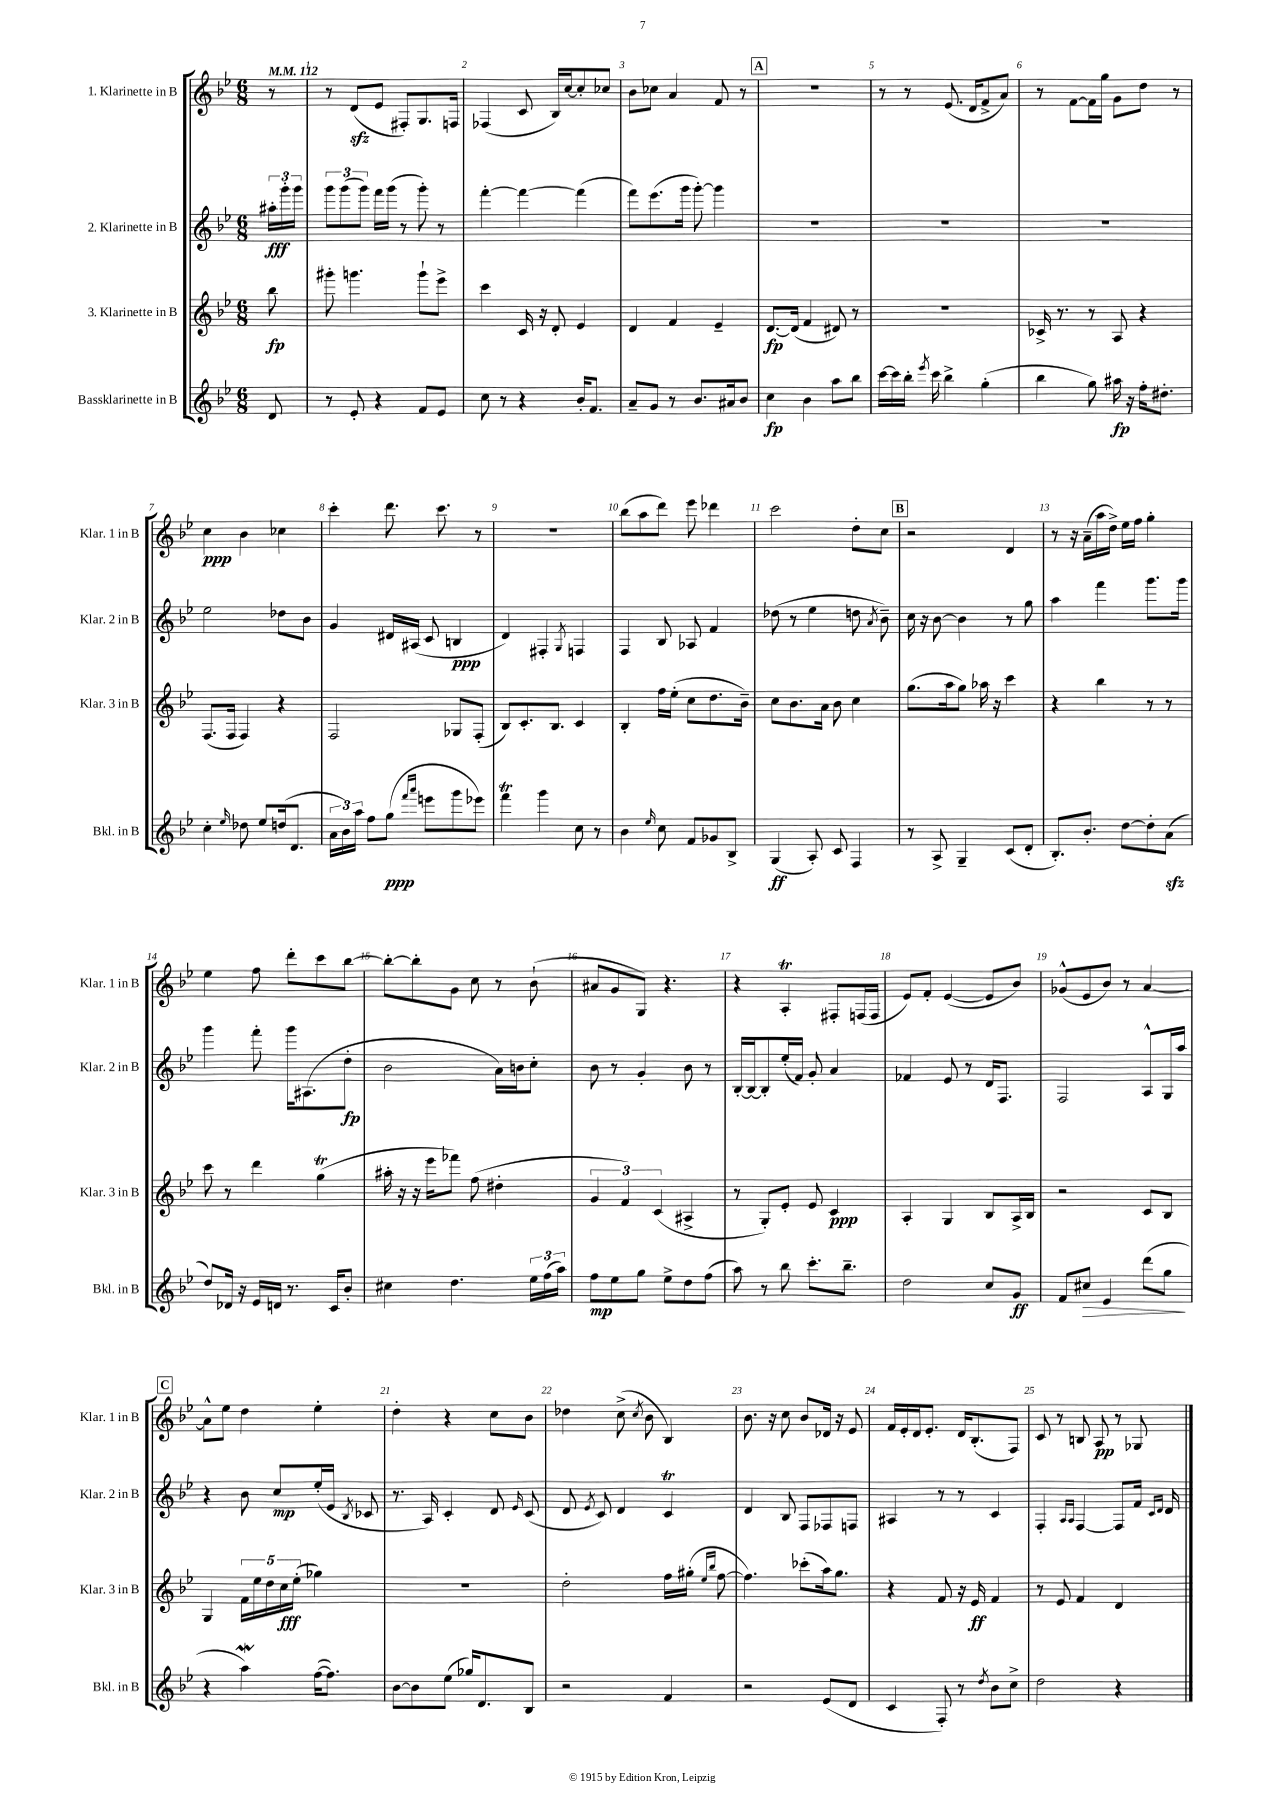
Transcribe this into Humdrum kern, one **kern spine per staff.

**kern	**dynam	**kern	**dynam	**kern	**dynam	**kern	**dynam
*part4	*part4	*part3	*part3	*part2	*part2	*part1	*part1
*staff4	*staff4	*staff3	*staff3	*staff2	*staff2	*staff1	*staff1
*I"Bassklarinette in B	*	*I"3. Klarinette in B	*	*I"2. Klarinette in B	*	*I"1. Klarinette in B	*
*I'Bkl. in B	*	*I'Klar. 3 in B	*	*I'Klar. 2 in B	*	*I'Klar. 1 in B	*
*clefG2	*	*clefG2	*	*clefG2	*	*clefG2	*
*k[b-e-]	*	*k[b-e-]	*	*k[b-e-]	*	*k[b-e-]	*
*M6/8	*	*M6/8	*	*M6/8	*	*M6/8	*
*MM112	*	*MM112	*	*MM112	*	*MM112	*
=	=	=	=	=	=	=	=
8d/	.	8bb-\	fp	24aa#X'\LL	fff	8r	.
.	.	.	.	24ggg'\	.	.	.
.	.	.	.	24ggg\JJ	.	.	.
=1	=1	=1	=1	=1	=1	=1	=1
8r	.	8ggg#X'\	.	12ggg\L	.	8r	.
.	.	.	.	(12ggg\	.	.	.
8e-'/	.	4.gggn\	.	.	.	(8dzz/L	.
.	.	.	.	12ggg\J)	.	.	.
4r	.	.	.	16fff\LL	.	8e-/J	.
.	.	.	.	(16ggg\JJ	.	.	.
.	.	.	.	8r	.	8F#X'/L)	.
8f/L	.	8ggg`\L	.	8ggg'\)	.	8.G/	.
8e-/J	.	8eee-^\J	.	8r	.	.	.
.	.	.	.	.	.	16Fn/Jk	.
=2	=2	=2	=2	=2	=2	=2	=2
8cc\	.	4ccc\	.	[4fff'\	.	(4F-X/	.
8r	.	.	.	.	.	.	.
4r	.	16c/	.	4fff\_	.	8c/	.
.	.	16r	.	.	.	.	.
.	.	8d'/	.	.	.	16B-/LL)	.
.	.	.	.	.	.	[16cc/J	.
16b-'/KL	.	4e-/	.	(4fff\]	.	8cc'/]	.
8.f/J	.	.	.	.	.	.	.
.	.	.	.	.	.	8cc-X/J	.
=3	=3	=3	=3	=3	=3	=3	=3
8a~/L	.	4d/	.	8fff\L)	.	8b-\L	.
8g/J	.	.	.	(8.eee-\	.	8cc-X\J	.
8r	.	4f/	.	.	.	4a/	.
.	.	.	.	16ggg\Jk	.	.	.
8.b-/L	.	.	.	[8ggg'\)	.	.	.
.	.	4e-~/	.	4ggg\]	.	8f/	.
16a#X/k	.	.	.	.	.	.	.
8b-/J	.	.	.	.	.	8r	.
!!LO:REH:place=s1:t=A
=4	=4	=4	=4	=4	=4	=4	=4
4cc\	fp	[8.d/L	fp	2.r	.	2.r	.
.	.	(16d/Jk]	.	.	.	.	.
4b-\	.	4f/	.	.	.	.	.
8aa\L	.	8d#X/)	.	.	.	.	.
8bb-\J	.	8r	.	.	.	.	.
=5	=5	=5	=5	=5	=5	=5	=5
[16ccc\LL	.	2.r	.	2.r	.	8r	.
16ccc\]	.	.	.	.	.	.	.
16bb-'\JJ	.	.	.	.	.	8r	.
8qeee-/	.	.	.	.	.	.	.
16ccc\	.	.	.	.	.	.	.
4bb-^\	.	.	.	.	.	(8.e-/	.
.	.	.	.	.	.	16d/KL	.
(4gg'\	.	.	.	.	.	8f^/	.
.	.	.	.	.	.	8a/J)	.
=6	=6	=6	=6	=6	=6	=6	=6
4bb-\	.	16c-X^/	.	2.r	.	8r	.
.	.	8.r	.	.	.	.	.
.	.	.	.	.	.	[8f\L	.
8gg\)	.	8r	.	.	.	16f\L]	.
.	.	.	.	.	.	16gg\JJ	.
16aa#X\	fp	8A/	.	.	.	8g\L	.
16r	.	.	.	.	.	.	.
16ff'\KL	.	4r	.	.	.	8dd\J	.
8.dd#X'\J	.	.	.	.	.	.	.
.	.	.	.	.	.	8r	.
!!LO:LB:g=z
=7	=7	=7	=7	=7	=7	=7	=7
4cc'\	.	(8.F/L	.	2ee-\	.	4cc\	ppp
.	.	16F/Jk	.	.	.	.	.
16qqee-/	.	.	.	.	.	.	.
8dd-X\	.	4F/)	.	.	.	4b-\	.
8ee-/L	.	.	.	.	.	.	.
(16ddn/k	.	4r	.	8dd-X\L	.	4cc-X\	.
8.d/J	.	.	.	.	.	.	.
.	.	.	.	8b-\J	.	.	.
=8	=8	=8	=8	=8	=8	=8	=8
24a\LL	.	2F/	.	4g/	.	4ccc'\	.
24b-\)	.	.	.	.	.	.	.
24aa\JJ	.	.	.	.	.	.	.
8ff\L	.	.	.	.	.	.	.
(8gg\J	ppp	.	.	16d#X/LL	.	8.ddd\	.
.	.	.	.	(16A#X/JJ	.	.	.
16qqfff/LL	.	.	.	.	.	.	.
16qqaaa/JJ	.	.	.	.	.	.	.
8eeen\L	.	.	.	8c/	.	.	.
.	.	.	.	.	.	8.ccc\	.
8ggg\	.	8G-X/L	.	4Bn/	ppp	.	.
8eee-X\J)	.	(8F'/J	.	.	.	8r	.
=9	=9	=9	=9	=9	=9	=9	=9
4fffT\	.	8B-/L)	.	4d/)	.	2.r	.
.	.	8.c'/	.	.	.	.	.
4ggg\	.	.	.	4F#X'/	.	.	.
.	.	8.B-/J	.	.	.	.	.
.	.	.	.	8qG/	.	.	.
8cc\	.	4c/	.	4Fn/	.	.	.
8r	.	.	.	.	.	.	.
=10	=10	=10	=10	=10	=10	=10	=10
4b-\	.	4B-'/	.	4F/	.	(8bb-\L	.
.	.	.	.	.	.	8aa\	.
16qqee-/	.	.	.	.	.	.	.
8cc\	.	16ff\LL	.	8B-/	.	8ddd\J)	.
.	.	(16ee-'\JJ	.	.	.	.	.
8f/L	.	8cc\L	.	8A-X/	.	8eee-\	.
8g-X/	.	8.dd\	.	4f/	.	4ddd-X\	.
8B-^/J	.	.	.	.	.	.	.
.	.	16b-~\Jk)	.	.	.	.	.
=11	=11	=11	=11	=11	=11	=11	=11
(4G/	ff	8cc\L	.	(8dd-X\	.	2ccc\	.
.	.	8.b-\	.	8r	.	.	.
8A'/)	.	.	.	4ee-\	.	.	.
.	.	16a\Jk	.	.	.	.	.
8c/	.	8b-\	.	.	.	.	.
4F/	.	4cc\	.	8ddn\	.	8dd'\L	.
.	.	.	.	8qa/	.	.	.
.	.	.	.	8b-~\)	.	8cc\J	.
!!LO:REH:place=s1:t=B
=12	=12	=12	=12	=12	=12	=12	=12
8r	.	(8.gg\L	.	16cc\	.	2r	.
.	.	.	.	16r	.	.	.
8A^/	.	.	.	[8b-\	.	.	.
.	.	16aa\k	.	.	.	.	.
4G~/	.	8gg\J)	.	4b-\]	.	.	.
.	.	16aa-X\	.	.	.	.	.
.	.	16r	.	.	.	.	.
(8c/L	.	4ccc\	.	8r	.	4d/	.
8d'/J	.	.	.	8gg\	.	.	.
=13	=13	=13	=13	=13	=13	=13	=13
8.B-'/L)	.	4r	.	4aa\	.	8r	.
.	.	.	.	.	.	16r	.
8.b-'/J	.	.	.	.	.	(16a~\LL	.
.	.	4bb-\	.	4fff\	.	16aa\	.
.	.	.	.	.	.	16dd^\JJ)	.
[8dd\L	.	.	.	.	.	16ee-\LL	.
.	.	.	.	.	.	16ff\JJ	.
8dd'\]	.	8r	.	8.ggg\L	.	4gg'\	.
(8azz\J	.	8r	.	.	.	.	.
.	.	.	.	16ggg\Jk	.	.	.
!!LO:LB:g=z
=14	=14	=14	=14	=14	=14	=14	=14
8dd/L)	.	8ccc\	.	4ggg\	.	4ee-\	.
16d-X/Jk	.	8r	.	.	.	.	.
16r	.	.	.	.	.	.	.
16e-/LL	.	4ddd\	.	8fff'\	.	8ff\	.
16dn/JJ	.	.	.	.	.	.	.
8.r	.	.	.	16ggg\KL	.	8ddd'\L	.
.	.	.	.	(8.A#X\	.	.	.
.	.	(4ggT\	.	.	.	8ccc\	.
16c/KL	.	.	.	.	.	.	.
8b-'/J	.	.	.	8dd'\J	fp	[8bb-\J	.
=15	=15	=15	=15	=15	=15	=15	=15
4cc#X\	.	16aa#X'\	.	2b-\	.	8bb-'\L_	.
.	.	16r	.	.	.	.	.
.	.	16r	.	.	.	8bb-'\]	.
.	.	16eee-\KL	.	.	.	.	.
4.dd\	.	8fff-X\J)	.	.	.	8g\J	.
.	.	(8ff\	.	.	.	8cc\	.
.	.	4dd#X'\	.	16a\LL)	.	8r	.
.	.	.	.	16bn\J	.	.	.
24ee-\LL	.	.	.	8cc'\J	.	(8b-`\	.
(24ff\	.	.	.	.	.	.	.
24aa\JJ)	.	.	.	.	.	.	.
=16	=16	=16	=16	=16	=16	=16	=16
8ff\L	mp	6g/	.	8b-\	.	8a#X/L	.
8ee-\	.	.	.	8r	.	8g/	.
.	.	6f/)	.	.	.	.	.
8gg\J	.	.	.	4g'/	.	8G/J)	.
.	.	(6c/	.	.	.	.	.
8ee-^\L	.	.	.	.	.	4.r	.
8dd\	.	4A#X^/	.	8b-\	.	.	.
(8ff\J	.	.	.	8r	.	.	.
=17	=17	=17	=17	=17	=17	=17	=17
8aa\)	.	8r	.	[16B-'/LL	.	4r	.
.	.	.	.	16B-/J_	.	.	.
8r	.	8G'/L)	.	8B-'/]	.	.	.
8bb-\	.	8e-'/J	.	(16ee-'/L	.	4At'/	.
.	.	.	.	16f/JJ)	.	.	.
8.ccc'\L	.	8e-/	.	8g'/	.	.	.
.	.	4c/	ppp	4a/	.	8F#X'/L	.
8.bb-~\J	.	.	.	.	.	.	.
.	.	.	.	.	.	(16Fn/L	.
.	.	.	.	.	.	16F/JJ	.
=18	=18	=18	=18	=18	=18	=18	=18
2dd\	.	4A'/	.	4f-X/	.	8e-/L)	.
.	.	.	.	.	.	8f'/J	.
.	.	4G/	.	8e-/	.	([4e-/	.
.	.	.	.	8r	.	.	.
8cc/L	.	8B-/L	.	16d/KL	.	8e-/L]	.
.	.	.	.	8.F/J	.	.	.
8g/J	ff	16A^/L	.	.	.	8b-/J)	.
.	.	16B-/JJ	.	.	.	.	.
=19	=19	=19	=19	=19	=19	=19	=19
8f/L	.	2r	.	2F/	.	(8g-X^^/L	.
!	!LO:HP:b	!	!	!	!	!	!
8cc#X/J	>	.	.	.	.	8e-/	.
4e-/	.	.	.	.	.	8b-/J)	.
.	.	.	.	.	.	8r	.
(8ddd\L	.	8c/L	.	8A^^/L	.	[4a/	.
8gg\J	.	8B-/J	.	16G/L	.	.	.
.	.	.	.	16aa/JJ	.	.	.
.	]	.	.	.	.	.	.
!!LO:LB:g=z
!!LO:REH:place=s1:t=C
=20	=20	=20	=20	=20	=20	=20	=20
4r	.	4G/	.	4r	.	8a^^\L]	.
.	.	.	.	.	.	8ee-\J	.
4aaW\)	.	20f\LL	.	8b-\	.	4dd\	.
.	.	20ee-\	.	.	.	.	.
.	.	20dd\	.	.	.	.	.
.	.	.	.	8cc/L	mp	.	.
.	.	20cc\	fff	.	.	.	.
.	.	(20ee-'\JJ	.	.	.	.	.
([16ff\KL	.	4gg-X\)	.	(16ee-'/L	.	4ee-'\	.
8.ff\J])	.	.	.	16e-/JJ	.	.	.
.	.	.	.	8qB-/	.	.	.
.	.	.	.	8c-X/	.	.	.
=21	=21	=21	=21	=21	=21	=21	=21
[8b-\L	.	2.r	.	8.r	.	4dd'\	.
8b-\]	.	.	.	.	.	.	.
.	.	.	.	16A/)	.	.	.
(8ee-\J	.	.	.	4c'/	.	4r	.
16gg-X/KL)	.	.	.	.	.	.	.
8.d/	.	.	.	.	.	.	.
.	.	.	.	8d/	.	8cc\L	.
.	.	.	.	16qqe-/	.	.	.
8B-/J	.	.	.	(8c/	.	8b-\J	.
=22	=22	=22	=22	=22	=22	=22	=22
2r	.	2dd'\	.	8d/	.	4dd-X\	.
.	.	.	.	8qe-/	.	.	.
.	.	.	.	8c/)	.	.	.
.	.	.	.	4d/	.	(8cc^\	.
.	.	.	.	.	.	8qcc/	.
.	.	.	.	.	.	8b-\	.
4f/	.	16ff\LL	.	4cT/	.	4B-/)	.
.	.	(16gg#X'\JJ	.	.	.	.	.
.	.	16qqee-/LL	.	.	.	.	.
.	.	16qqbb-/JJ	.	.	.	.	.
.	.	[8ff\	.	.	.	.	.
=23	=23	=23	=23	=23	=23	=23	=23
2r	.	4.ff\])	.	4d/	.	8.b-\	.
.	.	.	.	.	.	16r	.
.	.	.	.	8B-/	.	8cc\	.
.	.	(8ccc-X'\L	.	8F/L	.	8b-/L	.
(8e-/L	.	16aa\k)	.	8F-X/	.	16d-X/Jk	.
.	.	8.gg\J	.	.	.	16r	.
8d/J	.	.	.	8Fn/J	.	8e-/	.
=24	=24	=24	=24	=24	=24	=24	=24
4c/	.	4r	.	4A#X/	.	16f/LL	.
.	.	.	.	.	.	16e-'/	.
.	.	.	.	.	.	16d/J	.
.	.	.	.	.	.	8.e-'/J	.
8F'/)	.	8f/	.	8r	.	.	.
8r	.	16r	.	8r	.	16d/KL	.
.	.	16e-/	ff	.	.	(8.B-'/	.
8qdd/	.	.	.	.	.	.	.
8b-\L	.	4f/	.	4c/	.	.	.
8cc^\J	.	.	.	.	.	8F/J)	.
=25	=25	=25	=25	=25	=25	=25	=25
2dd\	.	8r	.	4F'/	.	8c/	.
.	.	8e-/	.	.	.	8r	.
.	.	.	.	16qqA/LL	.	.	.
.	.	.	.	16qqA/JJ	.	.	.
.	.	4f/	.	[4F/	.	8Bn/	.
.	.	.	.	.	.	8A/	pp
4r	.	4d/	.	8F/L]	.	8r	.
.	.	.	.	16f/Jk	.	8G-X/	.
.	.	.	.	16qqc/LL	.	.	.
.	.	.	.	16qqd/JJ	.	.	.
.	.	.	.	16d/	.	.	.
==	==	==	==	==	==	==	==
*-	*-	*-	*-	*-	*-	*-	*-
